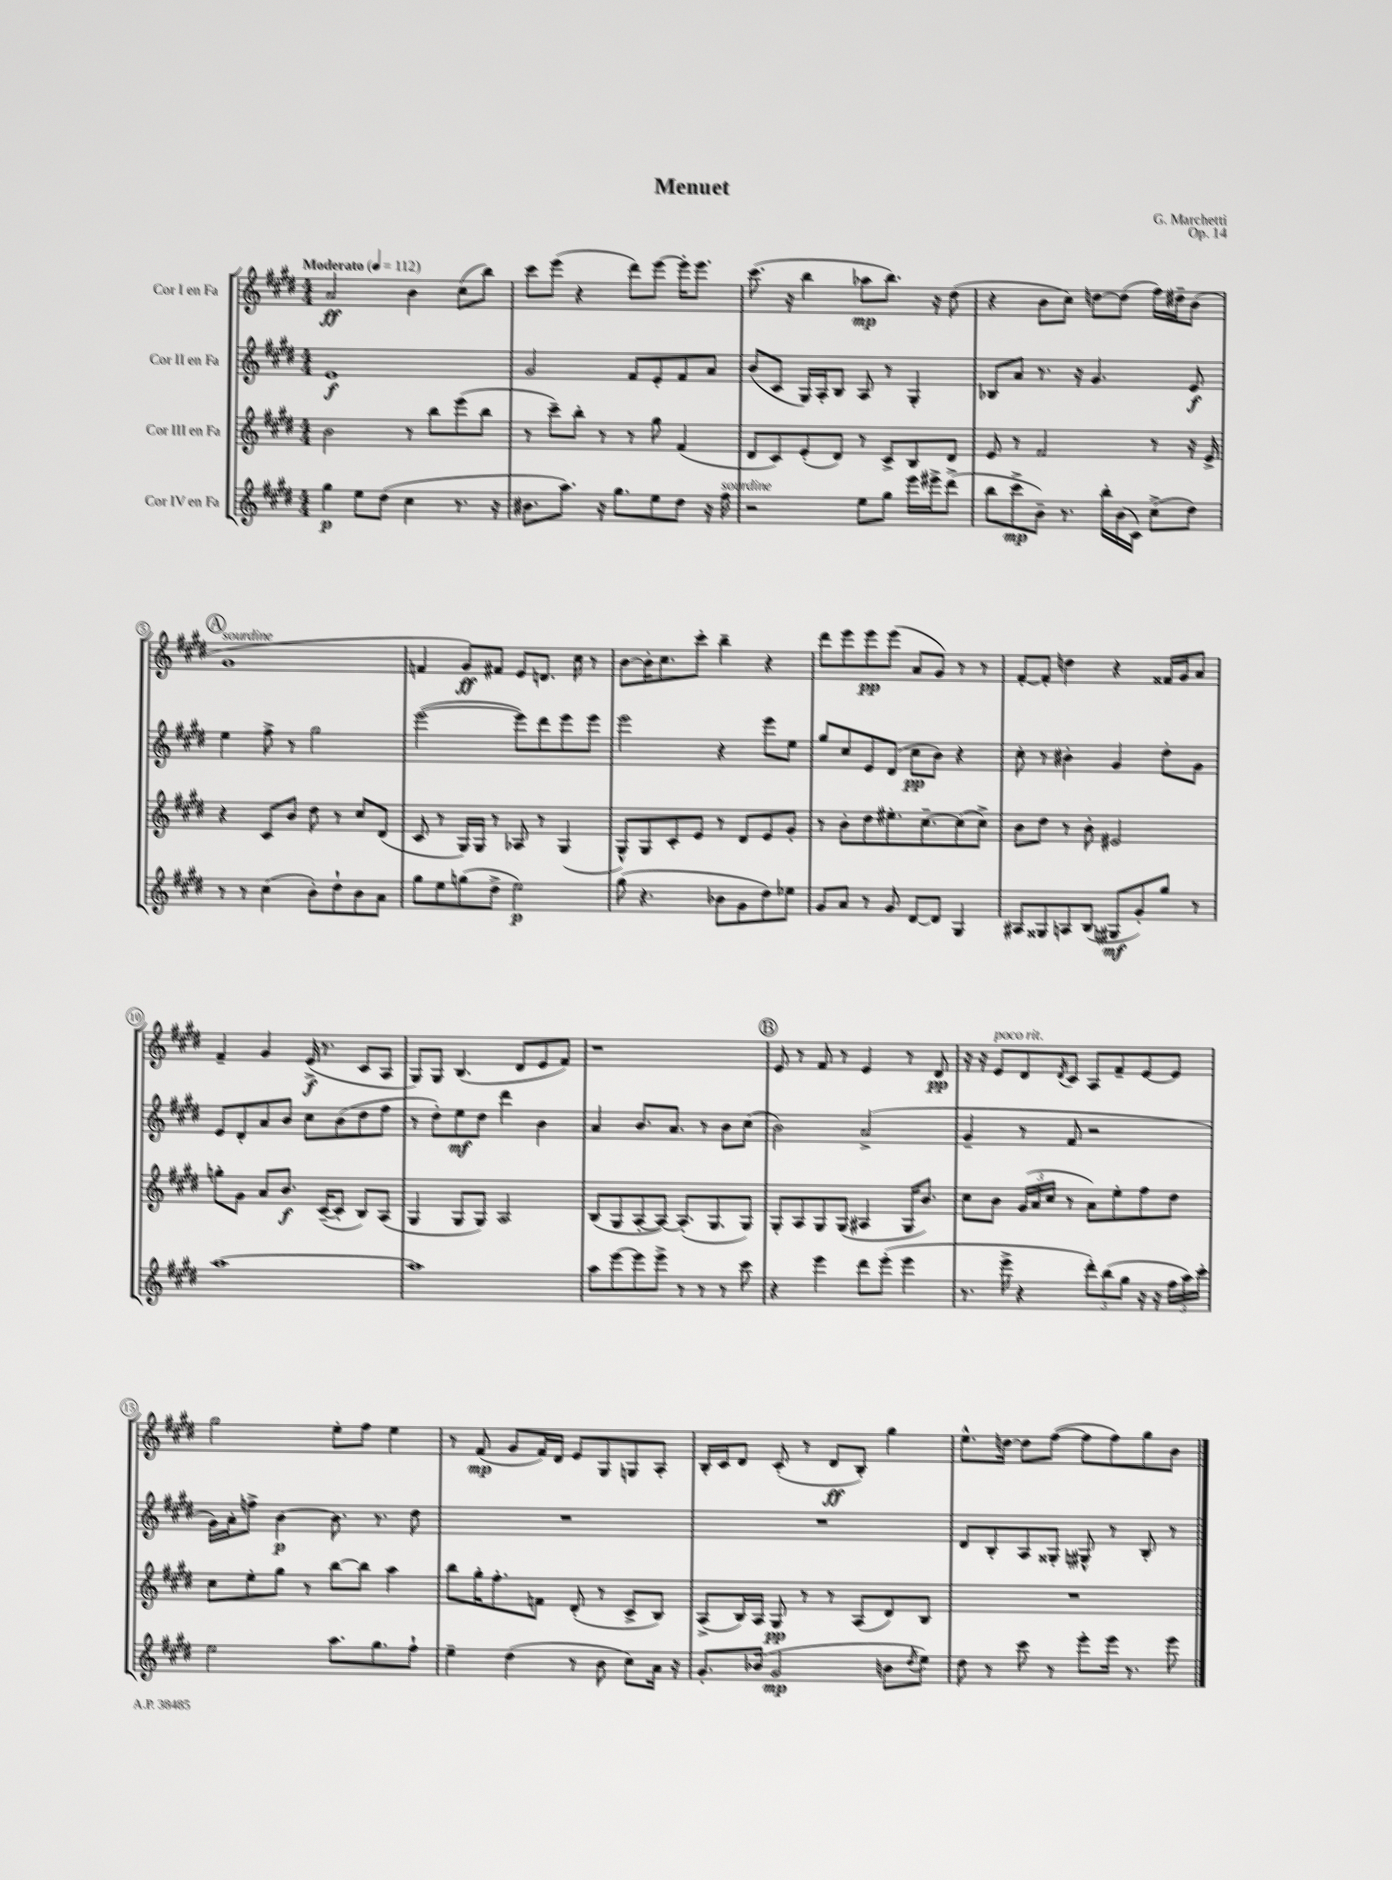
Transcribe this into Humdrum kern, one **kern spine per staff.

**kern	**dynam	**kern	**dynam	**kern	**dynam	**kern	**dynam
*part4	*part4	*part3	*part3	*part2	*part2	*part1	*part1
*staff4	*staff4	*staff3	*staff3	*staff2	*staff2	*staff1	*staff1
*I"Cor IV en Fa	*	*I"Cor III en Fa	*	*I"Cor II en Fa	*	*I"Cor I en Fa	*
*clefG2	*	*clefG2	*	*clefG2	*	*clefG2	*
*k[f#c#g#d#]	*	*k[f#c#g#d#]	*	*k[f#c#g#d#]	*	*k[f#c#g#d#]	*
*M4/4	*	*M4/4	*	*M4/4	*	*M4/4	*
*MM112	*	*MM112	*	*MM112	*	*MM112	*
=1	=1	=1	=1	=1	=1	=1	=1
!	!	!	!	!	!	!LO:TX:a:B:t=Moderato	!
4gg#\	p	2b\	.	1e	f	2a/	ff
8ee\L	.	.	.	.	.	.	.
(8dd#\J	.	.	.	.	.	.	.
4cc#\	.	8r	.	.	.	4b\	.
.	.	8bb\L	.	.	.	.	.
8.r	.	(8eee\	.	.	.	(8cc#\L	.
.	.	8bb\J	.	.	.	8bb\J)	.
16r	.	.	.	.	.	.	.
=2	=2	=2	=2	=2	=2	=2	=2
8.b#X\L	.	8r	.	2g#/	.	8ccc#\L	.
.	.	8ccc#~\L)	.	.	.	(8eee\J	.
8.aa\J)	.	.	.	.	.	.	.
.	.	8bb'\J	.	.	.	4r	.
16r	.	8r	.	.	.	.	.
8.gg#\L	.	.	.	.	.	.	.
.	.	8r	.	8f#/L	.	8ddd#\L)	.
8ee\	.	8gg#\	.	8e'/	.	[8eee\J	.
8dd#\J	.	(4f#/	.	8f#/	.	16eee'\KL]	.
.	.	.	.	.	.	8.eee\J	.
16r	.	.	.	8a/J	.	.	.
!LO:TX:a:i:t=sourdine	!	!	!	!	!	!	!
16ff#\	.	.	.	.	.	.	.
=3	=3	=3	=3	=3	=3	=3	=3
2r	.	8d#/L	.	(8b/L	.	(8.ccc#\	.
.	.	8c#/)	.	8c#/J	.	.	.
.	.	.	.	.	.	16r	.
.	.	(8e'/	.	16G#/LL)	.	4bb\	.
.	.	.	.	16A'/J	.	.	.
.	.	8d#/J)	.	8B/J	.	.	.
8ee\L	.	8r	.	8A/	.	8aa-X\L	mp
8gg#\J	.	8c#^/L	.	8r	.	8.bb\J)	.
16eee\LL	.	8B/	.	4G#'/	.	.	.
16eee#X^\J	.	.	.	.	.	16r	.
(8ddd#^\J	.	8d#/J	.	.	.	(8dd#\	.
=4	=4	=4	=4	=4	=4	=4	=4
8bb\L	.	8e/	.	8B-X/L	.	4r	.
8ccc#^\	mp	8r	.	8a/J	.	.	.
8b~\J)	.	2f#/	.	8.r	.	8b\L	.
8.r	.	.	.	.	.	8cc#\J)	.
.	.	.	.	16r	.	.	.
.	.	.	.	4.g#/	.	[8ddn\L	.
16bb'\LL	.	.	.	.	.	.	.
(16b\	.	.	.	.	.	(8dd\J]	.
16c#\JJ)	.	.	.	.	.	.	.
(8cc#^\L	.	8r	.	.	.	16ff#\LL)	.
.	.	.	.	.	.	16dd#X~\J	.
8dd#\J)	.	16r	.	8e/	f	(8b\J	.
.	.	16e^/	.	.	.	.	.
!!LO:LB:g=z
!!LO:REH:place=s1:t=A
=5	=5	=5	=5	=5	=5	=5	=5
!	!	!	!	!	!	!LO:TX:a:i:t=sourdine	!
8r	.	4r	.	4ee\	.	1g#	.
8r	.	.	.	.	.	.	.
(4cc#\	.	8c#/L	.	8ff#^\	.	.	.
.	.	8b/J	.	8r	.	.	.
8b'\L)	.	8dd#\	.	2gg#\	.	.	.
8dd#`\	.	8r	.	.	.	.	.
8b\	.	8cc#/L	.	.	.	.	.
8a\J	.	(8d#/J	.	.	.	.	.
=6	=6	=6	=6	=6	=6	=6	=6
8gg#\L	.	8c#/	.	([2eee\	.	4fn/	.
8ee\	.	8r	.	.	.	.	.
(8ggn\	.	16G#/LL)	.	.	.	8g#/L)	ff
.	.	16G#/JJ	.	.	.	.	.
8dd#^\J	.	8r	.	.	.	8f#X/J	.
2ee\)	p	8A-X/	.	8eee\L])	.	8e/L	.
.	.	8r	.	8ddd#\	.	8.dn/J	.
.	.	(4G#/	.	8eee\	.	.	.
.	.	.	.	.	.	16cc#\	.
.	.	.	.	8eee\J	.	8r	.
=7	=7	=7	=7	=7	=7	=7	=7
(8gg#\	.	8G#^^/L)	.	2eee\	.	[8b\L	.
4.r	.	8G#/	.	.	.	16b'\K]	.
.	.	.	.	.	.	8.cc#\	.
.	.	8c#'/	.	.	.	.	.
.	.	8e/J	.	.	.	8ccc#'\J	.
8b-X\L	.	8r	.	4r	.	4bb~\	.
8g#\	.	8d#/L	.	.	.	.	.
8dd#\)	.	8e/	.	8eee\L	.	4r	.
8ee-X\J	.	8g#'/J	.	8ee\J	.	.	.
=8	=8	=8	=8	=8	=8	=8	=8
8g#/L	.	8r	.	8gg#/L	.	8ddd#\L	.
8a/J	.	8b'\L	.	8cc#/	.	8eee\	.
8r	.	8dd#\	.	8e/	.	8eee\	pp
8g#/	.	8.ee#X'\	.	(8d#/J	.	(8eee\J	.
[8d#/L	.	.	.	8cc#\L	pp	8a/L	.
.	.	[8.cc#~\	.	.	.	.	.
8d#/J]	.	.	.	8b\J)	.	8g#/J)	.
4G#/	.	(8cc#\]	.	4r	.	8r	.
.	.	8cc#^\J)	.	.	.	8r	.
=9	=9	=9	=9	=9	=9	=9	=9
8A#X/L	.	8b\L	.	8cc#'\	.	[8f#'/L	.
8G##X/	.	8dd#\J	.	8r	.	8f#'/J]	.
8An/	.	8r	.	4b#X'\	.	4ddn\	.
(8B/J	.	8b'\	.	.	.	.	.
8G#X/L	mf	2e#X/	.	4g#/	.	4r	.
8g#'/)	.	.	.	.	.	.	.
8gg#/J	.	.	.	8dd#'\L	.	16f##X/LL	.
.	.	.	.	.	.	16g#/J	.
8r	.	.	.	8g#\J	.	8a/J	.
!!LO:LB:g=z
=10	=10	=10	=10	=10	=10	=10	=10
[1aa	.	8ggn'\L	.	8e/L	.	4f#~/	.
.	.	8g#\J	.	8d#'/	.	.	.
.	.	8a/L	.	8a/	.	4g#/	.
.	.	8.b/J	f	8b/J	.	.	.
.	.	.	.	8cc#\L	.	(16e^/	f
.	.	([16c#~/KL	.	.	.	8.r	.
.	.	8c#'/J]	.	(8b\	.	.	.
.	.	8B/L)	.	8dd#\	.	8c#/L	.
.	.	(8A/J	.	8ff#\J	.	8A/J	.
=11	=11	=11	=11	=11	=11	=11	=11
1aa]	.	4G#/	.	8r	.	8G#/L)	.
.	.	.	.	8dd#'\L)	.	8G#/J	.
.	.	8G#/L	.	8ee\	mf	(4.B/	.
.	.	8G#/J)	.	8dd#\J	.	.	.
.	.	2A/	.	4ddd#\	.	.	.
.	.	.	.	.	.	8d#/L	.
.	.	.	.	4b\	.	8e/	.
.	.	.	.	.	.	8f#/J)	.
=12	=12	=12	=12	=12	=12	=12	=12
8aa\L	.	(8B/L	.	4a/	.	1r	.
[8eee\	.	8G#/	.	.	.	.	.
8eee\]	.	[8A'/	.	8.b/L	.	.	.
8eee^\J	.	8A/J_)	.	.	.	.	.
.	.	.	.	8.a/J	.	.	.
8r	.	(8.A'/L]	.	.	.	.	.
8r	.	.	.	8r	.	.	.
.	.	8.G#/	.	.	.	.	.
8r	.	.	.	8b\L	.	.	.
8ccc#\	.	8G#/J)	.	(8cc#\J	.	.	.
!!LO:REH:place=s1:t=B
=13	=13	=13	=13	=13	=13	=13	=13
4r	.	8G#'/L	.	2b\)	.	8e/	.
.	.	8A/	.	.	.	8r	.
4eee\	.	8G#/	.	.	.	8f#/	.
.	.	(8G#/J	.	.	.	8r	.
8ddd#\L	.	4A#X/	.	(2a^/	.	4e/	.
(8eee'\J	.	.	.	.	.	.	.
4eee\	.	16G#/KL	.	.	.	8r	.
.	.	8.b/J)	.	.	.	.	.
.	.	.	.	.	.	8d#/	pp
=14	=14	=14	=14	=14	=14	=14	=14
8.r	.	8cc#\L	.	4g#~/	.	16r	.
.	.	.	.	.	.	16r	.
!	!	!	!	!	!	!LO:TX:a:i:t=poco rit.	!
.	.	8b\J	.	.	.	8e/L	.
16eee^\	.	.	.	.	.	.	.
4r	.	(24g#/LL	.	8r	.	8d#/	.
.	.	24a/	.	.	.	.	.
.	.	24cc#/JJ	.	.	.	.	.
.	.	.	.	.	.	8qd#/	.
.	.	8r	.	8f#/	.	8c#/J	.
12ddd#'\L)	.	8a\L)	.	2r	.	8A/L	.
(12bb\	.	.	.	.	.	.	.
.	.	8ee'\	.	.	.	8f#~/	.
12gg#\J	.	.	.	.	.	.	.
16r	.	8ff#\	.	.	.	[8e/	.
16r	.	.	.	.	.	.	.
24ff#\LL	.	8dd#\J	.	.	.	8e/J]	.
24aa\)	.	.	.	.	.	.	.
24ccc#'\JJ	.	.	.	.	.	.	.
!!LO:LB:g=z
=15	=15	=15	=15	=15	=15	=15	=15
2ee\	.	8cc#\L	.	16g#\LL)	.	2gg#\	.
.	.	.	.	16a'\J	.	.	.
.	.	8ee'\	.	8ffn^\J	.	.	.
.	.	8gg#\J	.	[4b\	p	.	.
.	.	8r	.	.	.	.	.
8.aa\L	.	[8bb\L	.	8.b\]	.	8ee'\L	.
.	.	8bb\J]	.	.	.	8ff#\J	.
8.gg#\	.	.	.	8.r	.	.	.
.	.	4aa\	.	.	.	4ee\	.
8ff#`\J	.	.	.	8dd#\	.	.	.
=16	=16	=16	=16	=16	=16	=16	=16
4ee~\	.	8bb\L	.	1r	.	8r	.
.	.	16gg#'\K	.	.	.	(8f#/	mp
.	.	8.ff#'\	.	.	.	.	.
(4dd#\	.	.	.	.	.	8g#/L	.
.	.	8fn\J	.	.	.	16f#/L)	.
.	.	.	.	.	.	16d#/JJ	.
8r	.	(8d#'/	.	.	.	8e/L	.
8b\	.	8r	.	.	.	8G#/	.
8cc#\L)	.	8c#^/L	.	.	.	8Gn/	.
16a\Jk	.	8B/J)	.	.	.	8A'/J	.
16r	.	.	.	.	.	.	.
=17	=17	=17	=17	=17	=17	=17	=17
8.g#'/L	.	(8A^/L	.	1r	.	16B'/LL	.
.	.	.	.	.	.	16c#/J	.
.	.	16B/L)	.	.	.	8d#/J	.
(16b-X/Jk	.	16A/JJ	.	.	.	.	.
2g#/	mp	8G#/	pp	.	.	(8c#'/	.
.	.	8r	.	.	.	8r	.
.	.	8r	.	.	.	8d#/L	ff
.	.	(8A/L	.	.	.	8B'/J)	.
8bn\L	.	8d#/)	.	.	.	4gg#\	.
8qdd#/	.	.	.	.	.	.	.
8ee\J)	.	8B/J	.	.	.	.	.
=18	=18	=18	=18	=18	=18	=18	=18
8dd#\	.	1r	.	8d#/L	.	8.ee^^\L	.
8r	.	.	.	8B'/	.	.	.
.	.	.	.	.	.	[16ddn\Jk	.
8ccc#\	.	.	.	8A/	.	8dd\L]	.
8r	.	.	.	8G##X'/J	.	([8ff#\J	.
8eee'\L	.	.	.	8G#X^^/	.	8ff#\L]	.
16eee\Jk	.	.	.	8r	.	8ff#\)	.
8.r	.	.	.	.	.	.	.
.	.	.	.	8B'/	.	8gg#\	.
8eee\	.	.	.	8r	.	8b\J	.
==	==	==	==	==	==	==	==
*-	*-	*-	*-	*-	*-	*-	*-
